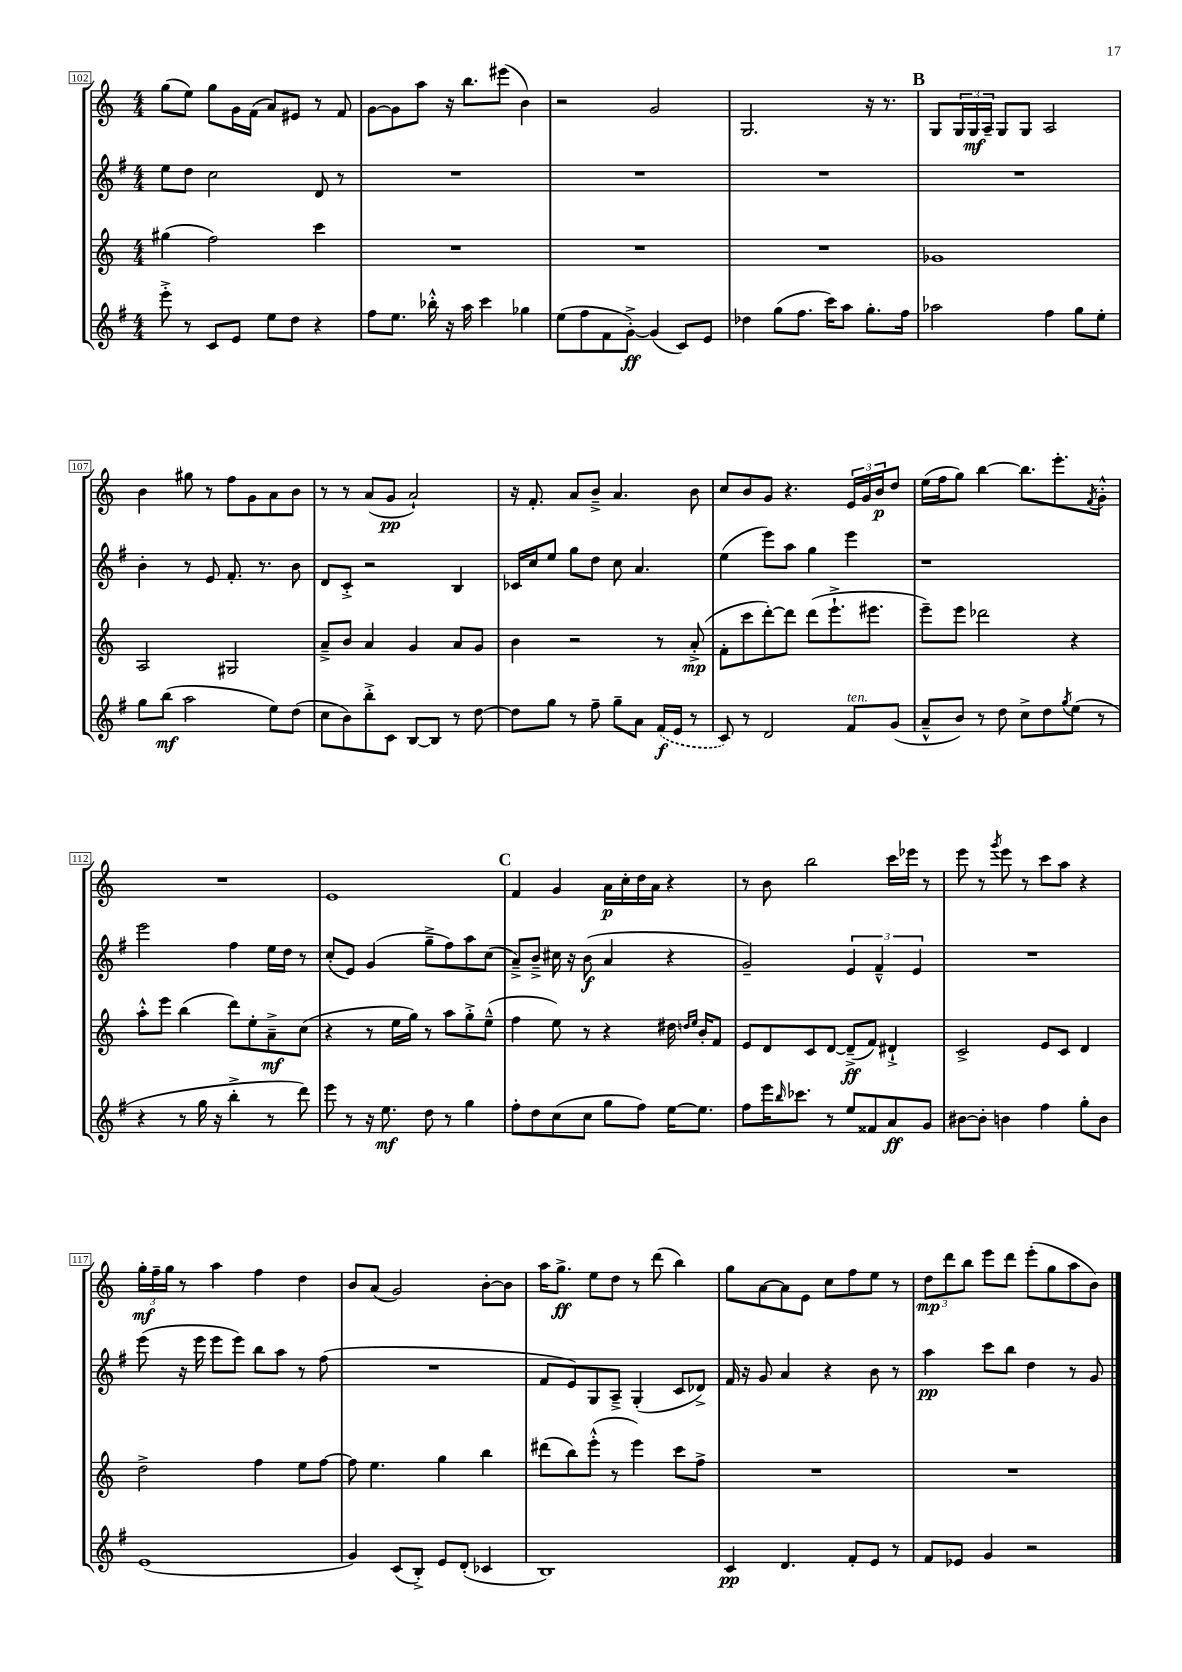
<<
\new StaffGroup <<
\new Staff = "s0" {
    \clef treble \key c \major \numericTimeSignature \time 4/4
    g''8( e''8) g''8 g'16 f'16( a'8) eis'8 r8 f'8 |
    g'8~ g'8 a''8 r16 b''8. eis'''8( b'4) |
    r2 g'2 |
    g2. r16 r8. |
    \mark \markup { \bold "B" } g8 \tuplet 3/2 { g16 g16\mf a16-- } g8 g8 a2 |
    b'4 gis''8 r8 f''8 g'8 a'8 b'8 |
    r8 r8 a'8( g'8\pp a'2-!) |
    r16 f'8.-. a'8 b'8---> a'4. b'8 |
    c''8 b'8 g'8 r4. \tuplet 3/2 { e'16 g'16 b'16\p } d''8 |
    e''16( f''16 g''8) b''4~ b''8. e'''8.-. \acciaccatura { f'8 } g'8-.-^ |
    R1 |
    e'1 |
    \mark \markup { \bold "C" } f'4 g'4 a'16\p c''16-. d''16 a'16 r4 |
    r8 b'8 b''2 c'''16 ees'''16 r8 |
    e'''8 r8 \acciaccatura { g'''8 } e'''8 r8 c'''8 a''8 r4 |
    \tuplet 3/2 { g''16-.\mf f''16-- g''16 } r8 a''4 f''4 d''4 |
    b'8 a'8( g'2) b'8~-. b'8 |
    a''16 g''8.->\ff e''8 d''8 r8 d'''8( b''4) |
    g''8 a'8~ a'8 e'8 c''8 f''8 e''8 r8 |
    \tuplet 3/2 { d''8\mp d'''8 b''8 } e'''8 d'''8 e'''8-.( g''8 a''8 b'8) \bar "|." |
}
\new Staff = "s1" {
    \clef treble \key g \major \numericTimeSignature \time 4/4
    e''8 d''8 c''2 d'8 r8 |
    R1 |
    R1 |
    R1 |
    \mark \markup { \bold "B" } R1 |
    b'4-. r8 e'8 fis'8.-. r8. b'8 |
    d'8 c'8-.-> r2 b4 |
    ces'16 c''16 e''8 g''8 d''8 c''8 a'4. |
    e''4( e'''8) a''8 g''4 e'''4 |
    r1 |
    e'''2 fis''4 e''16 d''16 r8 |
    c''8-.( e'8) g'4( g''8---> fis''8) a''8 c''8( |
    \mark \markup { \bold "C" } a'8--->) b'8---> cis''16 r16 b'8\f( a'4 r4 |
    g'2--) \tuplet 3/2 { e'4 fis'4---^ e'4 } |
    R1 |
    e'''8( r16 e'''16 e'''8 e'''8) b''8 a''8 r8 fis''8( |
    R1 |
    fis'8 e'8) g8 a8---> g4-.( c'8 des'8->) |
    fis'16 r16 g'8 a'4 r4 b'8 r8 |
    a''4\pp c'''8 b''8 d''4 r8 g'8 \bar "|." |
}
\new Staff = "s2" {
    \clef treble \key c \major \numericTimeSignature \time 4/4
    gis''4( f''2) c'''4 |
    R1 |
    R1 |
    R1 |
    \mark \markup { \bold "B" } ges'1 |
    a2 gis2 |
    a'8---> b'8 a'4 g'4 a'8 g'8 |
    b'4 r2 r8 a'8-.->\mp( |
    f'8-. c'''8 d'''8~-.) d'''8 d'''8( e'''8.-!-> eis'''8. |
    e'''8--) e'''8 des'''2 r4 |
    a''8-.-^ e'''8 b''4( d'''8) e''8-. a'8--->\mf c''8( |
    r4 r8 e''16 g''16) r8 a''8 g''8-.-> e''8---^( |
    \mark \markup { \bold "C" } f''4 e''8) r8 r4 dis''16 \grace { d''16 e''16 } b'16-. f'8 |
    e'8 d'8 c'8 d'8~ d'8--->\ff( f'8) dis'4-!-> |
    c'2-> e'8 c'8 d'4 |
    d''2-> f''4 e''8 f''8~ |
    f''8 e''4. g''4 b''4 |
    dis'''8( b''8) e'''8-.-^( r8 e'''4) c'''8 f''8-> |
    R1 |
    R1 \bar "|." |
}
\new Staff = "s3" {
    \clef treble \key g \major \numericTimeSignature \time 4/4
    e'''8-.-> r8 c'8 e'8 e''8 d''8 r4 |
    fis''8 e''8. bes''16-.-^ r16 a''16 c'''4 ges''4 |
    e''8( fis''8 fis'8 g'8~-.->\ff) g'4( c'8) e'8 |
    des''4 g''8( fis''8. c'''16) a''8 g''8.-. fis''16 |
    \mark \markup { \bold "B" } aes''2 fis''4 g''8 e''8-. |
    g''8 b''8\mf( a''2 e''8) d''8( |
    c''8 b'8) b''8-.-> c'8 b8~ b8 r8 d''8~ |
    d''8 g''8 r8 fis''8-- g''8-- a'8 \once \slurDashed fis'16\f( e'16 r8 |
    c'8) r8 d'2 fis'8^\markup { \italic "ten." } g'8( |
    a'8---^ b'8) r8 d''8 c''8-> d''8 \acciaccatura { g''8 } e''8( r8 |
    r4 r8 g''16 r16 b''4-.-> r8 d'''8) |
    e'''8 r8 r16 e''8.\mf d''8 r8 g''4 |
    \mark \markup { \bold "C" } fis''8-. d''8 c''8( c''8 g''8 fis''8) e''16~ e''8. |
    fis''8 e'''16 \grace { b''16 } ces'''8. r8 e''8 fisis'8 a'8\ff g'8 |
    bis'8~ bis'8-. b'4 fis''4 g''8-. b'8 |
    e'1( |
    g'4) c'8( b8-.->) e'8 d'8-.( ces'4 |
    b1) |
    c'4\pp d'4. fis'8-. e'8 r8 |
    fis'8 ees'8 g'4 r2 \bar "|." |
}
>>
>>
\layout { \context { \Score currentBarNumber = #102 \override BarNumber.stencil = #(make-stencil-boxer 0.1 0.3 ly:text-interface::print) } }
